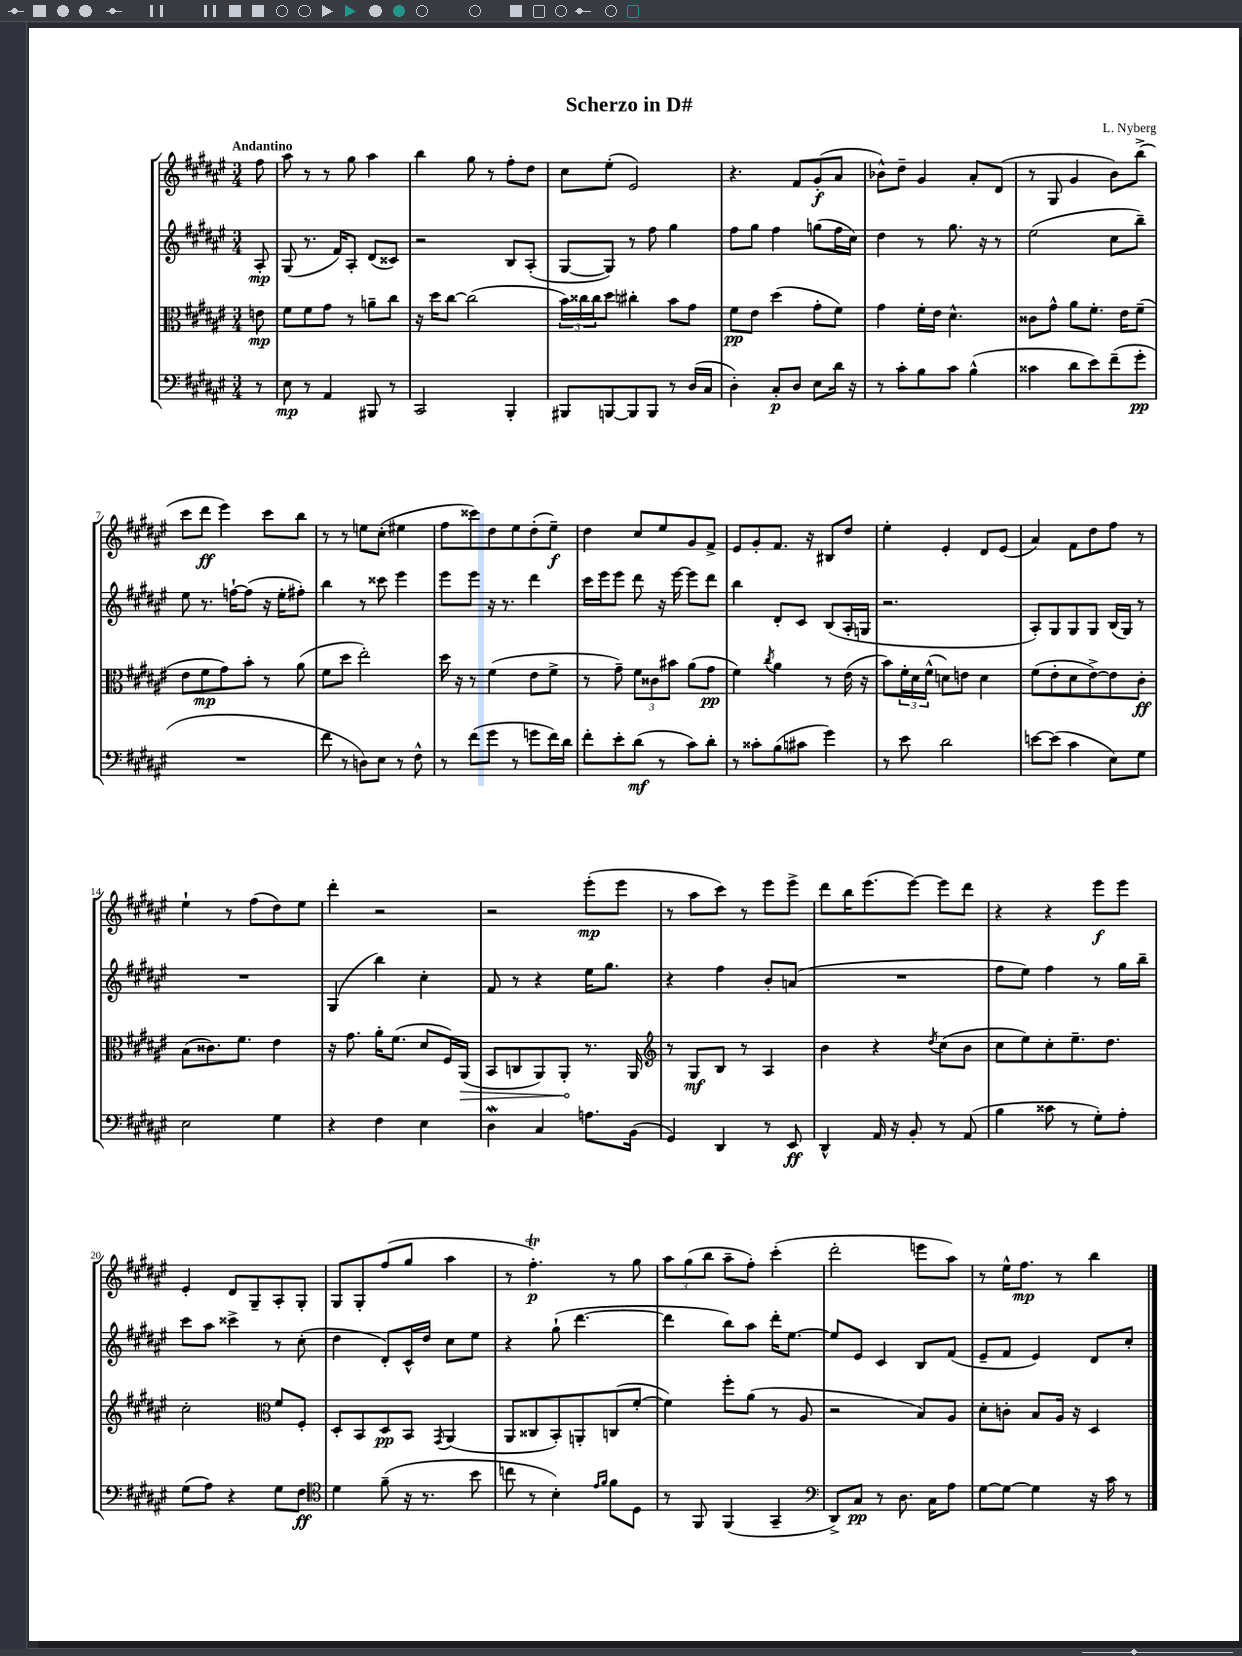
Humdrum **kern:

**kern	**dynam	**kern	**dynam	**kern	**dynam	**kern	**dynam
*part4	*part4	*part3	*part3	*part2	*part2	*part1	*part1
*staff4	*staff4	*staff3	*staff3	*staff2	*staff2	*staff1	*staff1
*clefF4	*	*clefC3	*	*clefG2	*	*clefG2	*
*k[f#c#g#d#a#e#]	*	*k[f#c#g#d#a#e#]	*	*k[f#c#g#d#a#e#]	*	*k[f#c#g#d#a#e#]	*
*M3/4	*	*M3/4	*	*M3/4	*	*M3/4	*
=	=	=	=	=	=	=	=
!	!	!	!	!	!	!LO:TX:a:B:t=Andantino	!
8r	.	8en\	mp	8A#'/	mp	8ff#\	.
=1	=1	=1	=1	=1	=1	=1	=1
8E#\	mp	8f#\L	.	(8G#/	.	8aa#\	.
8r	.	8f#\	.	8.r	.	8r	.
4AA#/	.	8g#\J	.	.	.	8r	.
.	.	.	.	16f#/KL)	.	.	.
.	.	8r	.	8A#'/J	.	8gg#\	.
8BBB#X/	.	8an~\L	.	(8d#/L	.	4aa#\	.
8r	.	8cc#\J	.	8c##X/J)	.	.	.
=2	=2	=2	=2	=2	=2	=2	=2
2CC#/	.	16r	.	2r	.	4bb\	.
.	.	16dd#\KL	.	.	.	.	.
.	.	[8cc#\J	.	.	.	.	.
.	.	(2cc#\]	.	.	.	8gg#\	.
.	.	.	.	.	.	8r	.
4BBB'/	.	.	.	8B/L	.	8ff#'\L	.
.	.	.	.	(8A#'/J	.	8dd#\J	.
=3	=3	=3	=3	=3	=3	=3	=3
8BBB#X/L	.	24b\LL)	.	[8G#/L	.	8cc#\L	.
.	.	24cc##X\	.	.	.	.	.
.	.	24cc##\J	.	.	.	.	.
[8BBBn/	.	8dd#\J	.	8G#/J])	.	(8ee#'\J	.
8BBB/]	.	4cc#X'\	.	8r	.	2e#/)	.
8BBB/J	.	.	.	8ff#\	.	.	.
8r	.	8b\L	.	4gg#\	.	.	.
(16D#/LL	.	8g#\J	.	.	.	.	.
16C#/JJ	.	.	.	.	.	.	.
=4	=4	=4	=4	=4	=4	=4	=4
4D#'\)	.	8f#\L	pp	8ff#\L	.	4.r	.
.	.	8e#\J	.	8gg#\J	.	.	.
8C#'/L	p	(4dd#\	.	4ff#\	.	.	.
8D#/J	.	.	.	.	.	8f#/L	.
8E#\L	.	8g#'\L	.	(8ggn\L	.	(8g#'/	f
16d#\Jk	.	8f#\J)	.	16ff#\L	.	8a#/J	.
16r	.	.	.	16cc#\JJ)	.	.	.
=5	=5	=5	=5	=5	=5	=5	=5
8r	.	4g#\	.	4dd#\	.	8b-X^^\L)	.
8c#'\L	.	.	.	.	.	8dd#~\J	.
8B\	.	16f#'\LL	.	8r	.	4g#/	.
.	.	16e#\JJ	.	.	.	.	.
8c#\J	.	4.d#^^\	.	8.gg#\	.	.	.
(4B^^\	.	.	.	.	.	8a#'/L	.
.	.	.	.	16r	.	.	.
.	.	.	.	8r	.	(8d#/J	.
=6	=6	=6	=6	=6	=6	=6	=6
4c##X\	.	8c##X\L	.	(2ee#\	.	8r	.
.	.	8g#^^\J	.	.	.	8G#/	.
8d#\L	.	8a#\L	.	.	.	4g#/	.
8e#\)	.	8.f#'\J	.	.	.	.	.
(8f#~\	.	.	.	8cc#\L	.	8b\L)	.
.	.	16e#\KL	.	.	.	.	.
8g#'\J	pp	(8f#~\J	.	8bb~\J)	.	(8bb^\J	.
!!LO:LB:g=z
=7	=7	=7	=7	=7	=7	=7	=7
2.r	.	8e#\L	.	8ee#\	.	8ccc#\L	.
.	.	8f#\	mp	8.r	.	8ddd#\J	ff
.	.	8g#\)	.	.	.	4eee#\)	.
.	.	.	.	[16ffn`\KL	.	.	.
.	.	8b'\J	.	(8ff\J]	.	.	.
.	.	8r	.	16r	.	8ccc#\L	.
.	.	.	.	16ee#'\KL	.	.	.
.	.	(8a#\	.	8ff#X'\J)	.	8bb\J	.
=8	=8	=8	=8	=8	=8	=8	=8
8f#\	.	8f#\L	.	4bb\	.	8r	.
8r	.	8dd#\J	.	.	.	8r	.
8Dn\L)	.	2ee#'\)	.	8r	.	8een\L	.
8E#\J	.	.	.	8ccc##X\	.	(8cc#'\J	.
8r	.	.	.	4eee#\	.	4ee#X\	.
8F#^^\	.	.	.	.	.	.	.
=9	=9	=9	=9	=9	=9	=9	=9
8r	.	16dd#\	.	8eee#\L	.	8ff#\L	.
.	.	16r	.	.	.	.	.
(8f#\L	.	8r	.	8eee#\J	.	8ccc##X\)	.
8g#\J	.	(4f#\	.	16r	.	8dd#\	.
.	.	.	.	8.r	.	.	.
8r	.	.	.	.	.	8ee#\	.
8gn\L	.	8e#\L	.	4ddd#\	.	(8dd#'\	.
16f#\L)	.	8f#^\J	.	.	.	8ee#~\J)	f
16d#\JJ	.	.	.	.	.	.	.
=10	=10	=10	=10	=10	=10	=10	=10
8f#'\L	.	8r	.	16ccc#\LL	.	4dd#\	.
.	.	.	.	16eee#\J	.	.	.
8e#'\	.	8g#~\)	.	8eee#\J	.	.	.
(8d#\J	mf	12f#\L	.	8ddd#\	.	8cc#/L	.
.	.	12c##X\	.	.	.	.	.
8r	.	.	.	16r	.	8ee#/	.
.	.	12b#X\J	.	.	.	.	.
.	.	.	.	[16eee#\	.	.	.
8c#\L)	.	(8a#\L	.	8eee#\L]	.	8g#/	.
8d#'\J	.	8g#\J	pp	8ddd#\J	.	8f#^/J	.
=11	=11	=11	=11	=11	=11	=11	=11
8r	.	4f#\)	.	4bb\	.	8e#/L	.
8c##X'\L	.	.	.	.	.	8g#'/	.
.	.	8qcc#/	.	.	.	.	.
(8B\	.	4a#\	.	8d#'/L	.	8.f#/J	.
8c#X\J	.	.	.	8c#/J	.	.	.
.	.	.	.	.	.	16r	.
4g#\)	.	8r	.	(8B/L	.	8B#X/L	.
.	.	(16e#\	.	16A#'/L	.	8dd#/J	.
.	.	16r	.	16Gn/JJ	.	.	.
=12	=12	=12	=12	=12	=12	=12	=12
8r	.	8b\L)	.	2.r	.	4ee#'\	.
8e#\	.	24f#'\L	.	.	.	.	.
.	.	24d#\	.	.	.	.	.
.	.	(24f#^^\JJ	.	.	.	.	.
2d#\	.	8dn\L)	.	.	.	4e#'/	.
.	.	8en\J	.	.	.	.	.
.	.	4d\	.	.	.	8d#/L	.
.	.	.	.	.	.	(8e#/J	.
=13	=13	=13	=13	=13	=13	=13	=13
[8en\L	.	(8f#\L	.	8A#'/L)	.	4a#/)	.
(8e\J]	.	8e#'\	.	8G#/	.	.	.
4c#\	.	8d#\	.	8G#/	.	8f#\L	.
.	.	[8e#^\)	.	8G#/J	.	8dd#\	.
8E#\L)	.	8e#\]	.	(16B/LL	.	8ff#\J	.
.	.	.	.	16G#/JJ)	.	.	.
8G#\J	.	8c#'\J	ff	8r	.	8r	.
!!LO:LB:g=z
=14	=14	=14	=14	=14	=14	=14	=14
2E#\	.	(8B\L	.	2.r	.	4ee#`\	.
.	.	8.c##X\)	.	.	.	.	.
.	.	.	.	.	.	8r	.
.	.	8.f#\J	.	.	.	.	.
.	.	.	.	.	.	(8ff#\L	.
4G#\	.	4e#\	.	.	.	8dd#\)	.
.	.	.	.	.	.	8ee#\J	.
=15	=15	=15	=15	=15	=15	=15	=15
4r	.	16r	.	(4G#/	.	4ddd#'\	.
.	.	8.g#\	.	.	.	.	.
4F#\	.	16a#'\KL	.	4bb\)	.	2r	.
.	.	(8.f#\J	.	.	.	.	.
4E#\	.	8d#/L	.	4cc#'\	.	.	.
.	.	16F#/L)	.	.	.	.	.
!	!	!	!LO:HP:b	!	!	!	!
.	.	(16AA#/JJ	>	.	.	.	.
=16	=16	=16	=16	=16	=16	=16	=16
4D#W\	.	8BB/L	.	8f#/	.	2r	.
.	.	8Cn/	.	8r	.	.	.
4C#/	.	8AA#/)	.	4r	.	.	.
.	.	8AA#'/J	.	.	.	.	.
8.An\L	.	8.r	]	16ee#\KL	.	(8eee#'\L	mp
.	.	.	.	8.gg#\J	.	.	.
.	.	.	.	.	.	8eee#\J	.
(16BB\Jk	.	16AA#/	.	.	.	.	.
=17	=17	=17	=17	=17	=17	=17	=17
*	*	*clefG2	*	*	*	*	*
4GG#/)	.	8r	.	4r	.	8r	.
.	.	8G#/L	mf	.	.	8aa#\L	.
4DD#/	.	8B/J	.	4ff#\	.	8ccc#\J)	.
.	.	8r	.	.	.	8r	.
8r	.	4A#/	.	8b'/L	.	8eee#\L	.
8EE#/	ff	.	.	(8an/J	.	8eee#^\J	.
=18	=18	=18	=18	=18	=18	=18	=18
4DD#^^/	.	4b\	.	2.r	.	8ddd#\L	.
.	.	.	.	.	.	16bb\K	.
.	.	.	.	.	.	(8.eee#\	.
16AA#/	.	4r	.	.	.	.	.
16r	.	.	.	.	.	.	.
8BB'/	.	.	.	.	.	[8eee#\J)	.
.	.	8qdd#/	.	.	.	.	.
8r	.	(8cc#\L	.	.	.	8eee#\L]	.
(8AA#/	.	8b\J	.	.	.	8ddd#\J	.
=19	=19	=19	=19	=19	=19	=19	=19
4B\	.	8cc#\L	.	8ff#\L	.	4r	.
.	.	8ee#\)	.	8ee#\J)	.	.	.
8c##X\	.	8cc#'\	.	4ff#\	.	4r	.
8r	.	8.ee#~\	.	.	.	.	.
8G#'\L)	.	.	.	8r	.	8eee#\L	f
.	.	8.dd#\J	.	.	.	.	.
8A#'\J	.	.	.	16gg#\LL	.	8eee#\J	.
.	.	.	.	16bb~\JJ	.	.	.
!!LO:LB:g=z
=20	=20	=20	=20	=20	=20	=20	=20
(8G#\L	.	2cc#'\	.	8ccc#\L	.	4e#'/	.
8A#\J)	.	.	.	8aa#\J	.	.	.
4r	.	.	.	4ccc##X^\	.	8d#/L	.
.	.	.	.	.	.	8G#~/	.
*	*	*clefC3	*	*	*	*	*
8G#\L	.	8f#/L	.	8r	.	8A#'/	.
8F#\J	ff	8F#'/J	.	(8cc#'\	.	8G#'/J	.
=21	=21	=21	=21	=21	=21	=21	=21
*clefC4	*	*	*	*	*	*	*
4d#\	.	8D#'/L	.	4dd#\	.	8G#/L	.
.	.	8BB/	.	.	.	8G#'/	.
(8f#~\	.	8D#/	pp	8d#'/L)	.	(8ff#/	.
16r	.	8BB/J	.	16c#^^/L	.	8gg#/J	.
8.r	.	.	.	16dd#/JJ	.	.	.
.	.	8qGG#/	.	.	.	.	.
.	.	(4AA#/	.	8cc#\L	.	4aa#\	.
8b\	.	.	.	8ee#\J	.	.	.
=22	=22	=22	=22	=22	=22	=22	=22
8ccn\	.	8AA#/L	.	4r	.	8r	.
8r	.	8C##X/	.	.	.	4.ff#T'\)	p
4B'\)	.	8BB'/)	.	(8gg#`\	.	.	.
.	.	8AAn'/	.	[4.ddd#\	.	.	.
16qqe#/LL	.	.	.	.	.	.	.
16qqf#/JJ	.	.	.	.	.	.	.
8f#\L	.	(8Cn/	.	.	.	8r	.
8D#\J	.	[8f#'/J	.	.	.	8gg#\	.
=23	=23	=23	=23	=23	=23	=23	=23
8r	.	4f#\])	.	4ddd#\]	.	12aa#\L	.
.	.	.	.	.	.	(12gg#\	.
8FF#/	.	.	.	.	.	.	.
.	.	.	.	.	.	12bb\J	.
(4FF#/	.	8ff#'\L	.	8bb\L)	.	8aa#~\L	.
.	.	(8a#\J	.	8aa#\J	.	8ff#'\J)	.
4GG#~/	.	8r	.	16ddd#'\KL	.	(4ccc#'\	.
.	.	.	.	[8.ee#\J	.	.	.
.	.	8A#/	.	.	.	.	.
=24	=24	=24	=24	=24	=24	=24	=24
*clefF4	*	*	*	*	*	*	*
8DD#^/L)	.	2r	.	8ee#/L]	.	2ddd#'\	.
8C#/J	pp	.	.	8e#/J	.	.	.
8r	.	.	.	4c#/	.	.	.
8.D#\	.	.	.	.	.	.	.
.	.	8B/L)	.	8B/L	.	8eeen\L	.
16C#\KL	.	.	.	.	.	.	.
8A#\J	.	8A#/J	.	(8f#/J	.	8aa#\J)	.
=25	=25	=25	=25	=25	=25	=25	=25
[8G#\L	.	8d#'\L	.	8e#~/L	.	8r	.
8G#\J_	.	8cn'\J	.	8f#/J	.	16ee#^^\KL	.
.	.	.	.	.	.	8.ff#\J	mp
4G#\]	.	8B/L	.	4e#/)	.	.	.
.	.	16A#/Jk	.	.	.	8r	.
.	.	16r	.	.	.	.	.
16r	.	4D#/	.	8d#/L	.	4bb\	.
16c#\	.	.	.	.	.	.	.
8r	.	.	.	8cc#'/J	.	.	.
==	==	==	==	==	==	==	==
*-	*-	*-	*-	*-	*-	*-	*-
